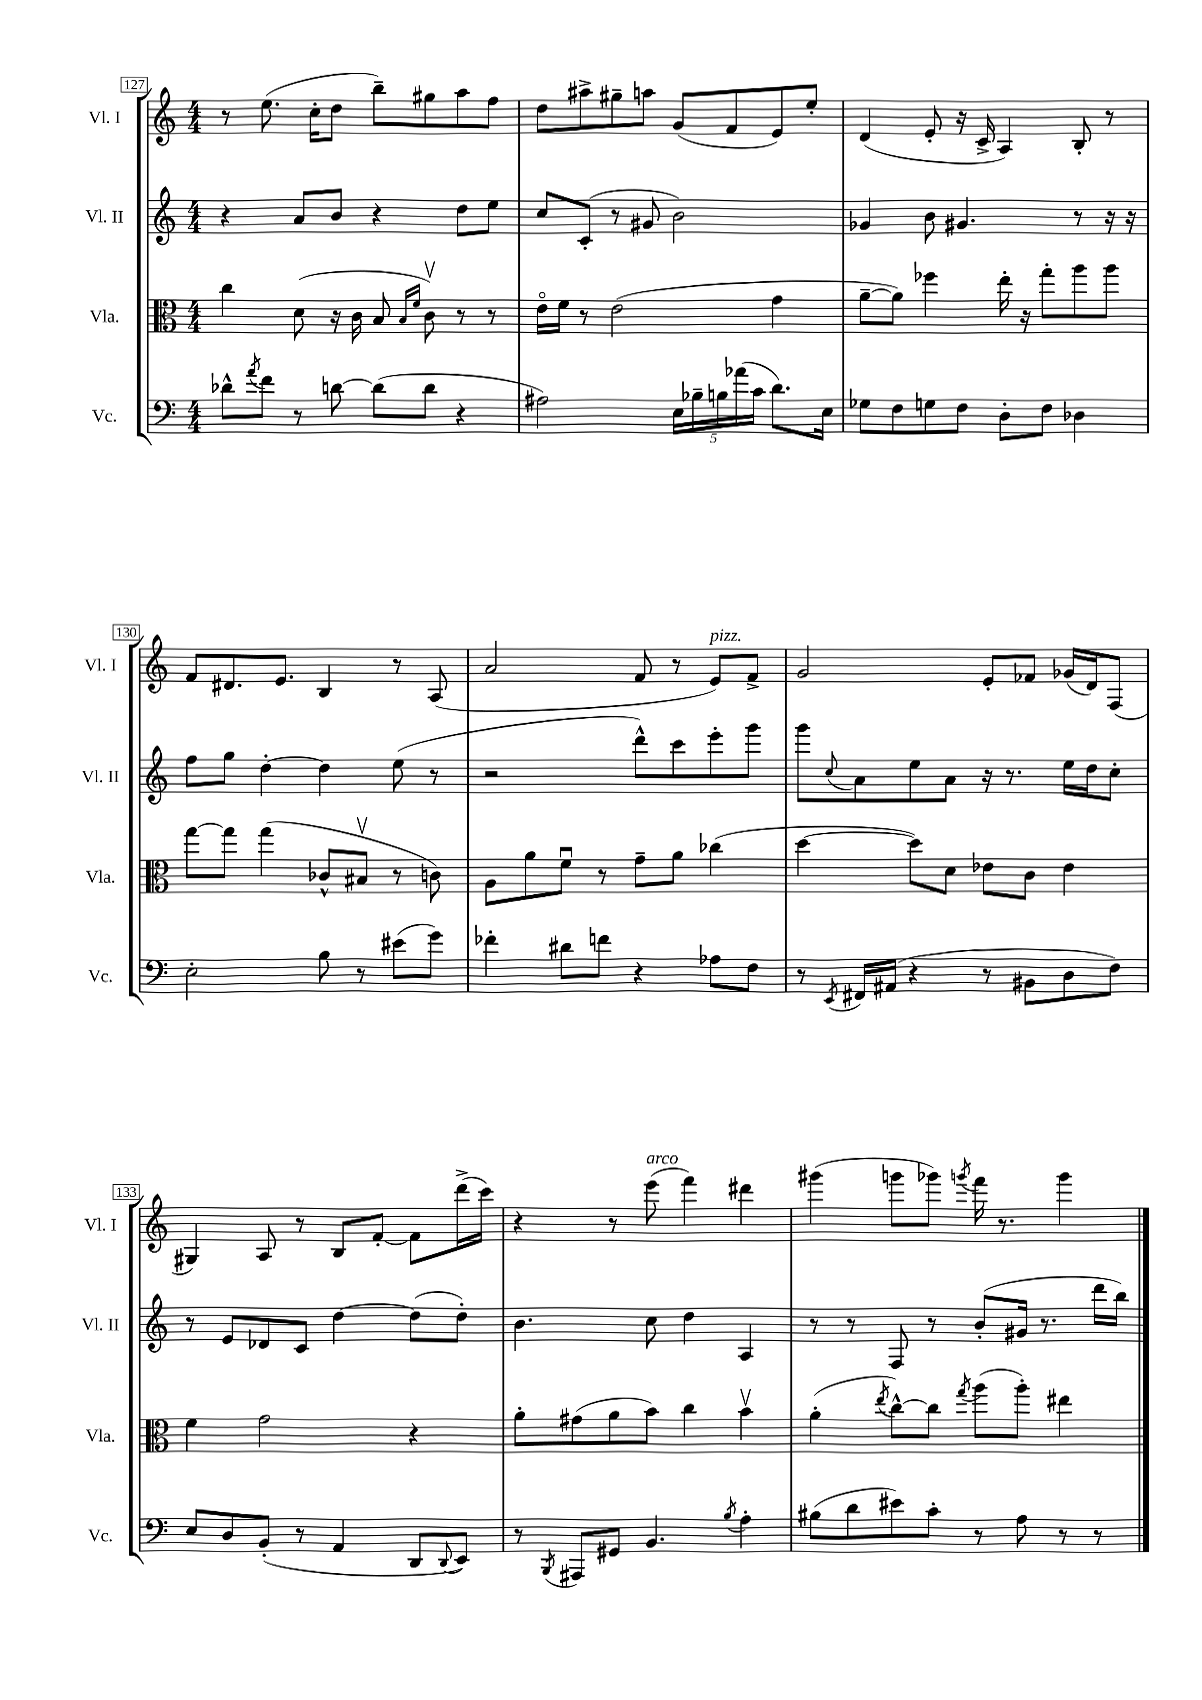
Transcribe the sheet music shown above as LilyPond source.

<<
\new StaffGroup <<
\new Staff = "s0" \with { instrumentName = "Vl. I" shortInstrumentName = "Vl. I" } {
    \clef treble \key c \major \numericTimeSignature \time 4/4
    r8 e''8.( c''16-. d''8 b''8--) gis''8 a''8 f''8 |
    d''8 ais''8-> gis''8-- a''8 g'8( f'8 e'8) e''8-. |
    d'4( e'8-. r16 c'16-> a4) b8-. r8 |
    f'8 dis'8. e'8. b4 r8 a8( |
    a'2 f'8 r8 e'8^\markup { \italic "pizz." }) f'8-> |
    g'2 e'8-. fes'8 ges'16( d'16) f8( |
    gis4) a8 r8 b8 f'8~-. f'8 d'''16->( c'''16) |
    r4 r8 e'''8^\markup { \italic "arco" }( f'''4) dis'''4 |
    gis'''4( g'''8 ges'''8) \acciaccatura { g'''8 } f'''16 r8. g'''4 \bar "|." |
}
\new Staff = "s1" \with { instrumentName = "Vl. II" shortInstrumentName = "Vl. II" } {
    \clef treble \key c \major \numericTimeSignature \time 4/4
    r4 a'8 b'8 r4 d''8 e''8 |
    c''8 c'8-.( r8 gis'8 b'2) |
    ges'4 b'8 gis'4. r8 r16 r16 |
    f''8 g''8 d''4~-. d''4 e''8( r8 |
    r2 d'''8-^) c'''8 e'''8-. g'''8 |
    g'''8 \appoggiatura { c''8 } a'8 e''8 a'8 r16 r8. e''16 d''16 c''8-. |
    r8 e'8 des'8 c'8 d''4~ d''8( d''8-.) |
    b'4. c''8 d''4 a4 |
    r8 r8 f8 r8 b'8-.( gis'16 r8. d'''16 b''16) \bar "|." |
}
\new Staff = "s2" \with { instrumentName = "Vla." shortInstrumentName = "Vla." } {
    \clef alto \key c \major \numericTimeSignature \time 4/4
    c''4 d'8( r16 c'16 b8 \grace { b16 f'16 } c'8\upbow) r8 r8 |
    e'16\flageolet f'16 r8 e'2( g'4 |
    a'8~-- a'8) fes''4 e''16-. r16 g''8-. a''8 a''8 |
    g''8~ g''8 g''4( ces'8-^ bis8\upbow r8 c'8) |
    a8 a'8 f'8\downbow r8 g'8-- a'8 ces''4( |
    d''4~ d''8) d'8 ees'8 c'8 ees'4 |
    f'4 g'2 r4 |
    a'8-. gis'8( a'8 b'8) c''4 b'4\upbow |
    a'4-.( \acciaccatura { e''8 } c''8~-^) c''8 \acciaccatura { g''8 } a''8( a''8-.) eis''4 \bar "|." |
}
\new Staff = "s3" \with { instrumentName = "Vc." shortInstrumentName = "Vc." } {
    \clef bass \key c \major \numericTimeSignature \time 4/4
    des'8-^ \acciaccatura { a'8 } f'8 r8 d'8~ d'8( d'8 r4 |
    ais2) \tuplet 5/4 { e16 bes16-- b16 aes'16( c'16 } d'8.) e16 |
    ges8 f8 g8 f8 d8-. f8 des4 |
    e2-. b8 r8 eis'8( g'8) |
    fes'4-. dis'8 f'8 r4 aes8 f8 |
    r8 \acciaccatura { e,8 } fis,16 ais,16( r4 r8 bis,8 d8 f8) |
    e8 d8 b,8-.( r8 a,4 d,8 \appoggiatura { d,8 } e,8) |
    r8 \acciaccatura { b,,8 } ais,,8 gis,8 b,4. \acciaccatura { b8 } a4-. |
    bis8( d'8 eis'8) c'8-. r8 a8 r8 r8 \bar "|." |
}
>>
>>
\layout { \context { \Score currentBarNumber = #127 \override BarNumber.stencil = #(make-stencil-boxer 0.1 0.3 ly:text-interface::print) } }
